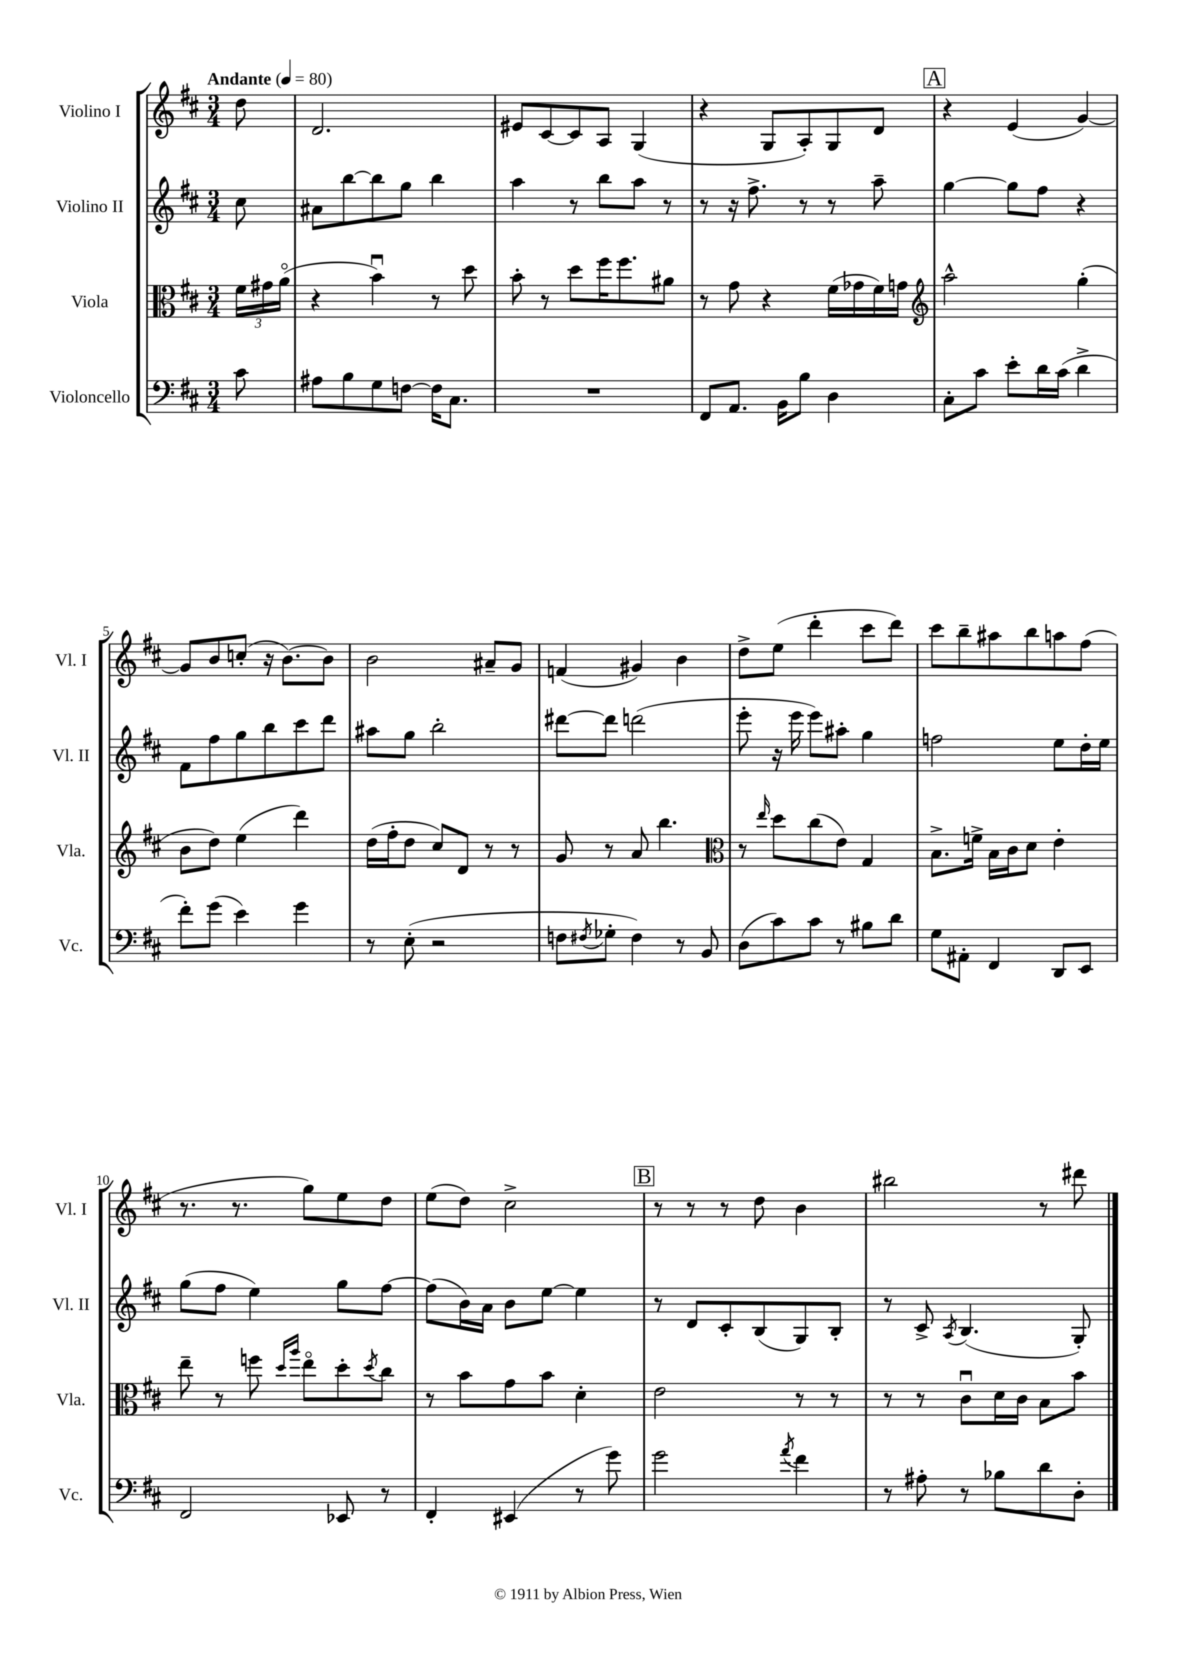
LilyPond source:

<<
\new StaffGroup <<
\new Staff = "s0" \with { instrumentName = "Violino I" shortInstrumentName = "Vl. I" } {
    \clef treble \key d \major \numericTimeSignature \time 3/4 \partial 8 \tempo "Andante" 4 = 80
    d''8 |
    d'2. |
    eis'8 cis'8~ cis'8 a8 g4( |
    r4 g8 a8-.) g8 d'8 |
    \mark \markup { \box "A" } r4 e'4( g'4~) |
    g'8 b'8 c''8-.( r16 b'8.~) b'8 |
    b'2 ais'8-- g'8 |
    f'4( gis'4) b'4 |
    d''8-> e''8( d'''4-. cis'''8 d'''8) |
    cis'''8 b''8-- ais''8 b''8 a''8 fis''8( |
    r8. r8. g''8) e''8 d''8 |
    e''8( d''8) cis''2-> |
    \mark \markup { \box "B" } r8 r8 r8 d''8 b'4 |
    bis''2 r8 dis'''8 \bar "|." |
}
\new Staff = "s1" \with { instrumentName = "Violino II" shortInstrumentName = "Vl. II" } {
    \clef treble \key d \major \numericTimeSignature \time 3/4 \partial 8
    cis''8 |
    ais'8 b''8~ b''8 g''8 b''4 |
    a''4 r8 b''8 a''8 r8 |
    r8 r16 fis''8.-> r8 r8 a''8-- |
    \mark \markup { \box "A" } g''4~ g''8 fis''8 r4 |
    fis'8 fis''8 g''8 b''8 cis'''8 d'''8 |
    ais''8 g''8 b''2-. |
    dis'''8~ dis'''8 d'''2( |
    e'''8-. r16 e'''16 e'''8) ais''8-. g''4 |
    f''2 e''8 d''16-. e''16 |
    g''8( fis''8 e''4) g''8 fis''8~ |
    fis''8( b'16) a'16 b'8 e''8~ e''4 |
    \mark \markup { \box "B" } r8 d'8 cis'8-. b8( g8) b8-. |
    r8 cis'8-> \acciaccatura { a8 } b4.( g8-.) \bar "|." |
}
\new Staff = "s2" \with { instrumentName = "Viola" shortInstrumentName = "Vla." } {
    \clef alto \key d \major \numericTimeSignature \time 3/4 \partial 8
    \tuplet 3/2 { fis'16 gis'16 a'16\flageolet( } |
    r4 b'4\downbow) r8 d''8 |
    b'8-. r8 d''8 fis''16 fis''8. ais'8 |
    r8 g'8 r4 fis'16( ges'16 fis'16) g'16 |
    \mark \markup { \box "A" } \clef treble a''2-^ g''4-.( |
    b'8 d''8) e''4( d'''4) |
    d''16( fis''16-. d''8 cis''8) d'8 r8 r8 |
    g'8 r8 a'8 b''4. |
    \clef alto r8 \grace { e''16 } d''8 cis''8( e'8) g4 |
    b8.-> f'16-> b16 cis'16 d'8 e'4-. |
    e''8-- r8 f''8 \grace { d''16 a''16 } e''8\flageolet d''8-. \acciaccatura { d''8 } cis''8 |
    r8 b'8 g'8 b'8 d'4-. |
    \mark \markup { \box "B" } e'2 r8 r8 |
    r8 r8 cis'8\downbow d'16 cis'16 b8 b'8 \bar "|." |
}
\new Staff = "s3" \with { instrumentName = "Violoncello" shortInstrumentName = "Vc." } {
    \clef bass \key d \major \numericTimeSignature \time 3/4 \partial 8
    cis'8 |
    ais8 b8 g8 f8~ f16 cis8. |
    R2. |
    fis,8 a,8. b,16 b8 d4 |
    \mark \markup { \box "A" } cis8-. cis'8 e'8-. d'16 cis'16( d'4-> |
    fis'8-.) g'8( e'4) g'4 |
    r8 e8-.( r2 |
    f8 \acciaccatura { fis8 } ges8-. fis4) r8 b,8 |
    d8( cis'8) cis'8 r8 bis8 d'8 |
    g8 ais,8-. fis,4 d,8 e,8 |
    fis,2 ees,8 r8 |
    fis,4-. eis,4( r8 g'8) |
    \mark \markup { \box "B" } g'2 \acciaccatura { a'8 } fis'4 |
    r8 ais8-. r8 bes8 d'8 d8-. \bar "|." |
}
>>
>>
